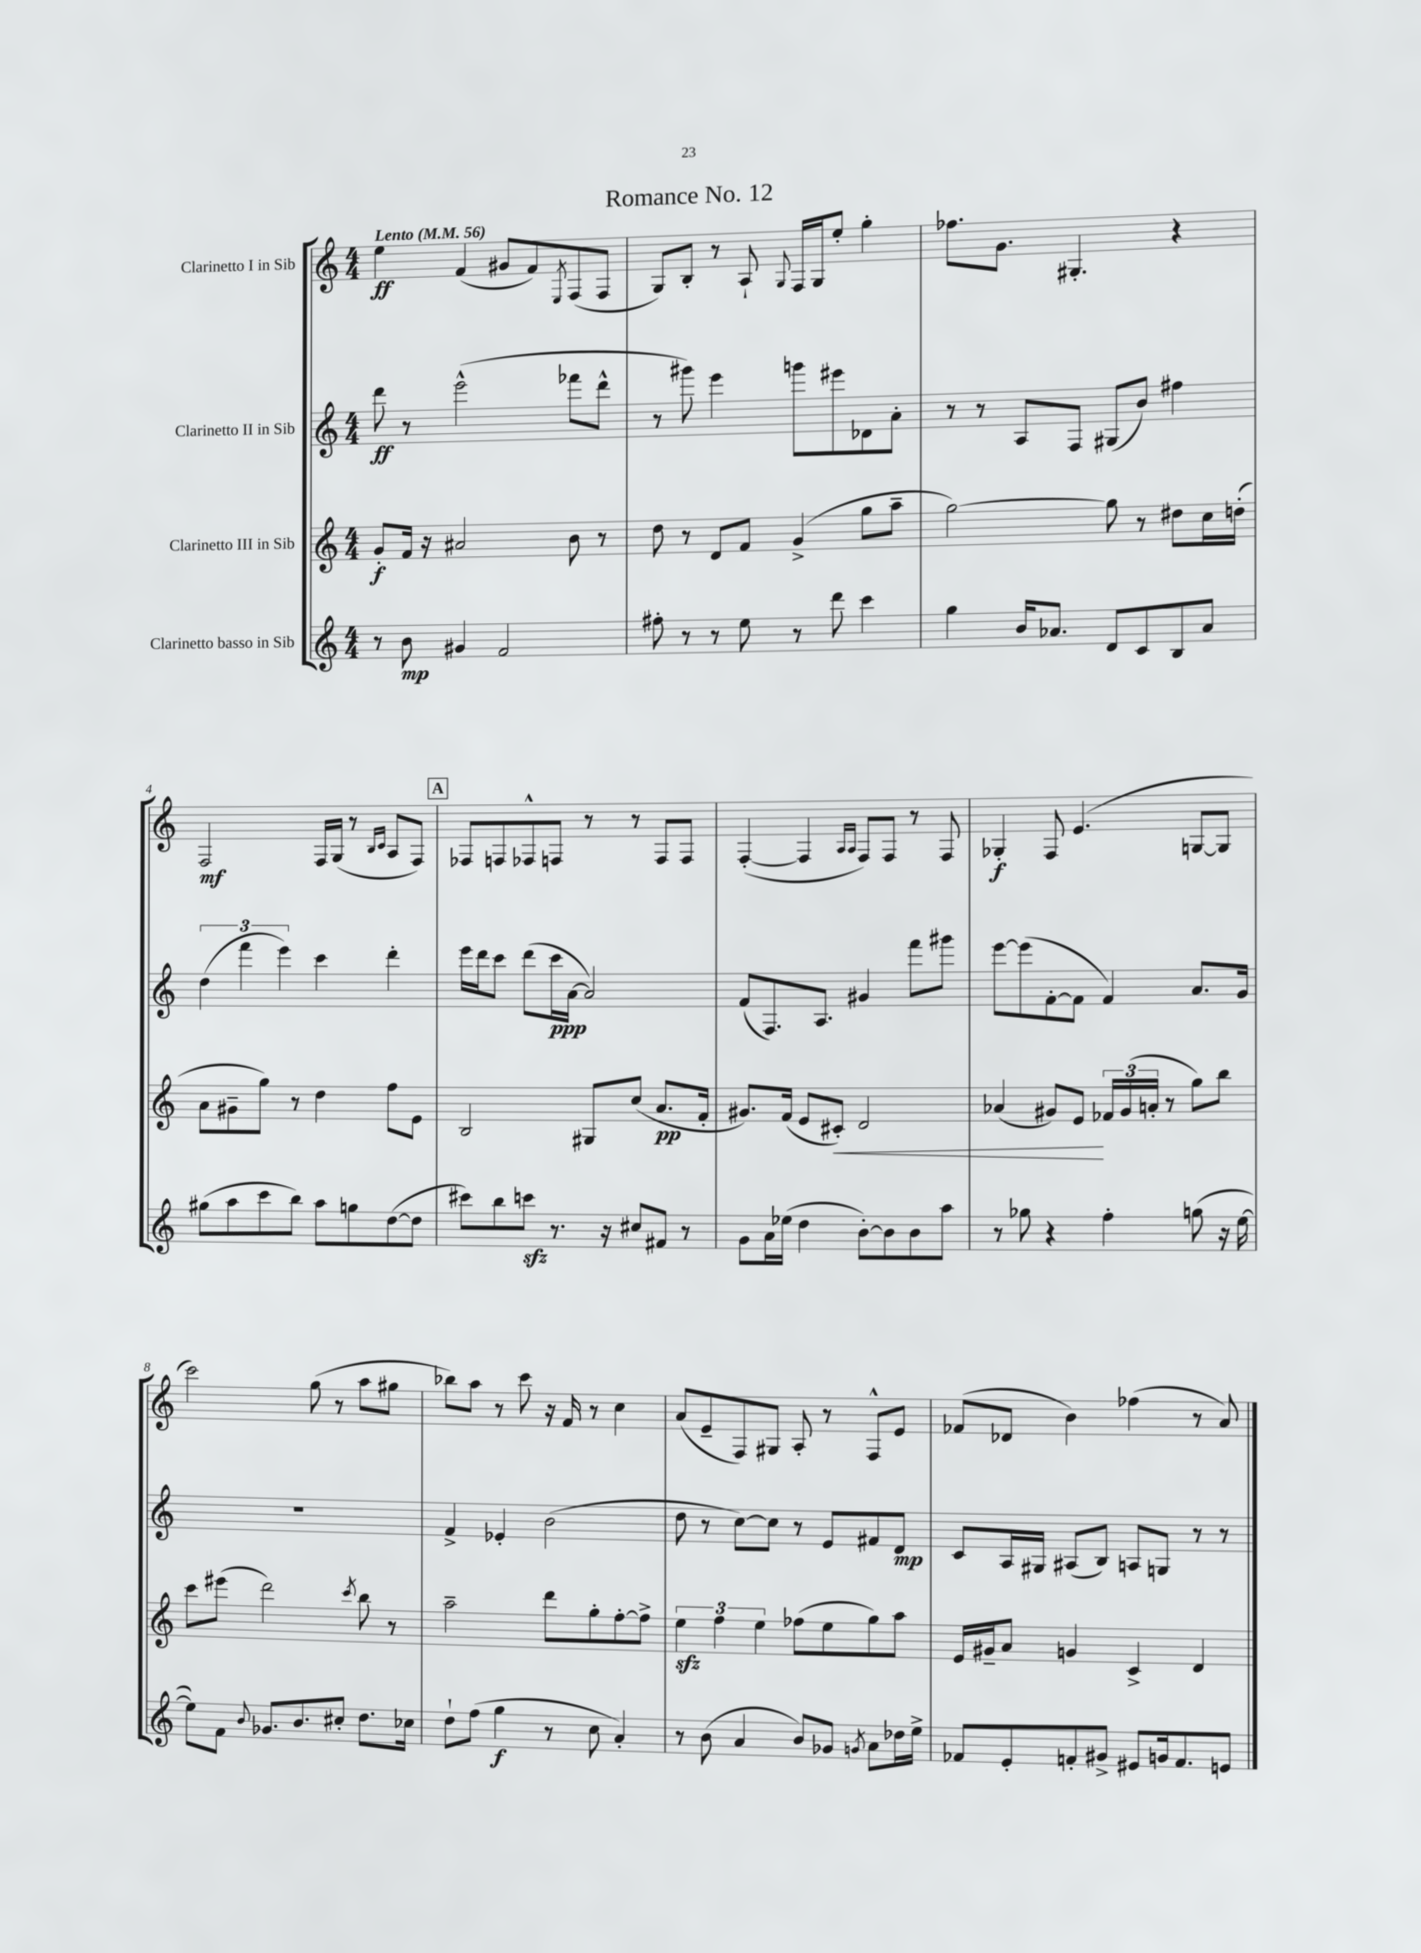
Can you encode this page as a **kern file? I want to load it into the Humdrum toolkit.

**kern	**dynam	**kern	**dynam	**kern	**dynam	**kern	**dynam
*part4	*part4	*part3	*part3	*part2	*part2	*part1	*part1
*staff4	*staff4	*staff3	*staff3	*staff2	*staff2	*staff1	*staff1
*I"Clarinetto basso in Sib	*	*I"Clarinetto III in Sib	*	*I"Clarinetto II in Sib	*	*I"Clarinetto I in Sib	*
*clefG2	*	*clefG2	*	*clefG2	*	*clefG2	*
*k[]	*	*k[]	*	*k[]	*	*k[]	*
*M4/4	*	*M4/4	*	*M4/4	*	*M4/4	*
*MM56	*	*MM56	*	*MM56	*	*MM56	*
=1	=1	=1	=1	=1	=1	=1	=1
!	!	!	!	!	!	!LO:TX:a:B:t=Lento	!
8r	.	8g'/L	f	8ddd\	ff	4ee\	ff
8b\	mp	16f/Jk	.	8r	.	.	.
.	.	16r	.	.	.	.	.
4g#X/	.	2a#X/	.	(2eee^^\	.	(4f/	.
2f/	.	.	.	.	.	8g#X/L	.
.	.	.	.	.	.	8f/)	.
.	.	.	.	.	.	8qE/	.
.	.	8b\	.	8fff-X\L	.	(8F/	.
.	.	8r	.	8ddd^^\J	.	8F/J	.
=2	=2	=2	=2	=2	=2	=2	=2
8ff#X'\	.	8dd\	.	8r	.	8G/L)	.
8r	.	8r	.	8ggg#X\)	.	8B'/J	.
8r	.	8d/L	.	4eee\	.	8r	.
8ee\	.	8f/J	.	.	.	8A`/	.
.	.	.	.	.	.	8qqG/	.
8r	.	(4g^/	.	8gggn\L	.	16F/LL	.
.	.	.	.	.	.	16G/J	.
8ddd\	.	.	.	8eee#X\	.	8ee'/J	.
4ccc\	.	8gg\L	.	8d-X\	.	4gg'\	.
.	.	8aa~\J	.	8a'\J	.	.	.
=3	=3	=3	=3	=3	=3	=3	=3
4gg\	.	[2gg\)	.	8r	.	8.ff-X\L	.
.	.	.	.	8r	.	.	.
.	.	.	.	.	.	8.g\J	.
16b/KL	.	.	.	8A/L	.	.	.
8.a-X/J	.	.	.	.	.	.	.
.	.	.	.	8F/J	.	4.G#X'/	.
8d/L	.	8gg\]	.	(8G#X/L	.	.	.
8c/	.	8r	.	8b/J)	.	.	.
8B/	.	8dd#X\L	.	4ff#X\	.	4r	.
8a-/J	.	16cc\L	.	.	.	.	.
.	.	(16ddn'\JJ	.	.	.	.	.
!!LO:LB:g=z
=4	=4	=4	=4	=4	=4	=4	=4
(8gg#X\L	.	8a\L	.	(6dd\	.	2F/	mf
8aa\	.	8g#X~\	.	.	.	.	.
.	.	.	.	6fff\	.	.	.
8ccc\	.	8gg\J)	.	.	.	.	.
.	.	.	.	6eee\)	.	.	.
8bb\J)	.	8r	.	.	.	.	.
8aa\L	.	4dd\	.	4ccc\	.	16F/LL	.
.	.	.	.	.	.	(16G/JJ	.
8ggn\	.	.	.	.	.	8r	.
.	.	.	.	.	.	16qqB/LL	.
.	.	.	.	.	.	16qqc/JJ	.
([8dd\	.	8ff\L	.	4ddd'\	.	8A/L	.
8dd\J]	.	8e\J	.	.	.	8F/J)	.
!!LO:REH:place=s1:t=A
=5	=5	=5	=5	=5	=5	=5	=5
8ccc#X\L)	.	2B/	.	16eee\LL	.	8F-X/L	.
.	.	.	.	16ddd\J	.	.	.
8bb\	.	.	.	8ccc\J	.	8Fn/	.
8cccnzz\J	.	.	.	(8ddd\L	.	8F-X^^/	.
8.r	.	.	.	16ccc\L	ppp	8Fn/J	.
.	.	.	.	[16a\JJ	.	.	.
.	.	8G#X/L	.	2a/])	.	8r	.
16r	.	.	.	.	.	.	.
8cc#X/L	.	(8cc/J	.	.	.	8r	.
8f#X/J	.	8.a/L	pp	.	.	8F/L	.
8r	.	.	.	.	.	8F/J	.
.	.	16f'/Jk	.	.	.	.	.
=6	=6	=6	=6	=6	=6	=6	=6
8g\L	.	8.g#X/L)	.	(8f/L	.	([4F'/	.
16a\L	.	.	.	8.F/)	.	.	.
(16ee-X\JJ	.	(16f/Jk	.	.	.	.	.
4dd\	.	8e/L	.	.	.	4F/]	.
.	.	.	.	8.A/J	.	.	.
!	!	!	!LO:HP:b	!	!	!	!
.	.	8c#X'/J)	<	.	.	.	.
.	.	.	.	.	.	16qqA/LL	.
.	.	.	.	.	.	16qqA/JJ	.
[8b'\L)	.	2d/	.	4g#X/	.	8F/L)	.
8b\]	.	.	.	.	.	8F/J	.
8b\	.	.	.	8fff\L	.	8r	.
8aa\J	.	.	.	8ggg#X\J	.	8F/	.
=7	=7	=7	=7	=7	=7	=7	=7
8r	.	(4a-X/	.	[8eee\L	.	4G-X'/	f
8gg-X\	.	.	.	(8eee\]	.	.	.
4r	.	8g#X/L)	.	[8f'\	.	8F/	.
.	.	8e/J	.	8f\J]	.	(4.e/	.
4ff'\	.	24f-X/LL	[	4f/)	.	.	.
.	.	(24g#/	.	.	.	.	.
.	.	24an'/JJ	.	.	.	.	.
.	.	8r	.	.	.	.	.
(8ggn\	.	8gg\L)	.	8.a/L	.	[8Gn/L	.
16r	.	8bb\J	.	.	.	8G/J]	.
[16ee\	.	.	.	16g/Jk	.	.	.
!!LO:LB:g=z
=8	=8	=8	=8	=8	=8	=8	=8
8ee\L])	.	8ccc\L	.	1r	.	2ccc\)	.
8f\J	.	(8eee#X\J	.	.	.	.	.
8qqb/	.	.	.	.	.	.	.
8.g-X/L	.	2ddd\)	.	.	.	.	.
8.b/	.	.	.	.	.	.	.
.	.	.	.	.	.	(8gg\	.
8cc#X'/J	.	.	.	.	.	8r	.
.	.	8qccc/	.	.	.	.	.
8.dd\L	.	8bb\	.	.	.	8aa\L	.
.	.	8r	.	.	.	8gg#X\J	.
16cc-X\Jk	.	.	.	.	.	.	.
=9	=9	=9	=9	=9	=9	=9	=9
8dd`\L	.	2aa~\	.	4f^/	.	8bb-X\L)	.
(8ff\J	.	.	.	.	.	8aa\J	.
4gg\	f	.	.	4e-X'/	.	8r	.
.	.	.	.	.	.	8ccc\	.
8r	.	8ddd\L	.	(2b\	.	16r	.
.	.	.	.	.	.	16f/	.
8cc\	.	8gg'\	.	.	.	8r	.
4a'/)	.	[8ff'\	.	.	.	4cc\	.
.	.	8ff^\J]	.	.	.	.	.
=10	=10	=10	=10	=10	=10	=10	=10
8r	.	6eezz\	.	8dd\	.	(8a/L	.
(8b\	.	.	.	8r	.	8e~/	.
.	.	6ff\	.	.	.	.	.
4a/	.	.	.	[8cc\L)	.	8F/)	.
.	.	6ee\	.	.	.	.	.
.	.	.	.	8cc\J]	.	8G#X/J	.
8b/L)	.	(8ff-X\L	.	8r	.	8A'/	.
8g-X/J	.	8ee\	.	8e/L	.	8r	.
8qgn/	.	.	.	.	.	.	.
8a\L	.	8gg\)	.	8f#X/	.	8F^^/L	.
16dd-X\L	.	8aa\J	.	8d/J	mp	8e/J	.
16ee^\JJ	.	.	.	.	.	.	.
=11	=11	=11	=11	=11	=11	=11	=11
8f-X/L	.	16e/LL	.	8c/L	.	(8f-X/L	.
.	.	16g#X~/J	.	.	.	.	.
8e'/	.	8a/J	.	16A/L	.	8d-X/J	.
.	.	.	.	16G#X/JJ	.	.	.
8fn'/	.	4gn/	.	(8A#X/L	.	4b\)	.
8g#X^/J	.	.	.	8B/J)	.	.	.
8e#X/L	.	4c^/	.	8An/L	.	(4ff-X\	.
16gn/k	.	.	.	8Gn/J	.	.	.
8.f/	.	.	.	.	.	.	.
.	.	4d/	.	8r	.	8r	.
8en/J	.	.	.	8r	.	8a/)	.
==	==	==	==	==	==	==	==
*-	*-	*-	*-	*-	*-	*-	*-
